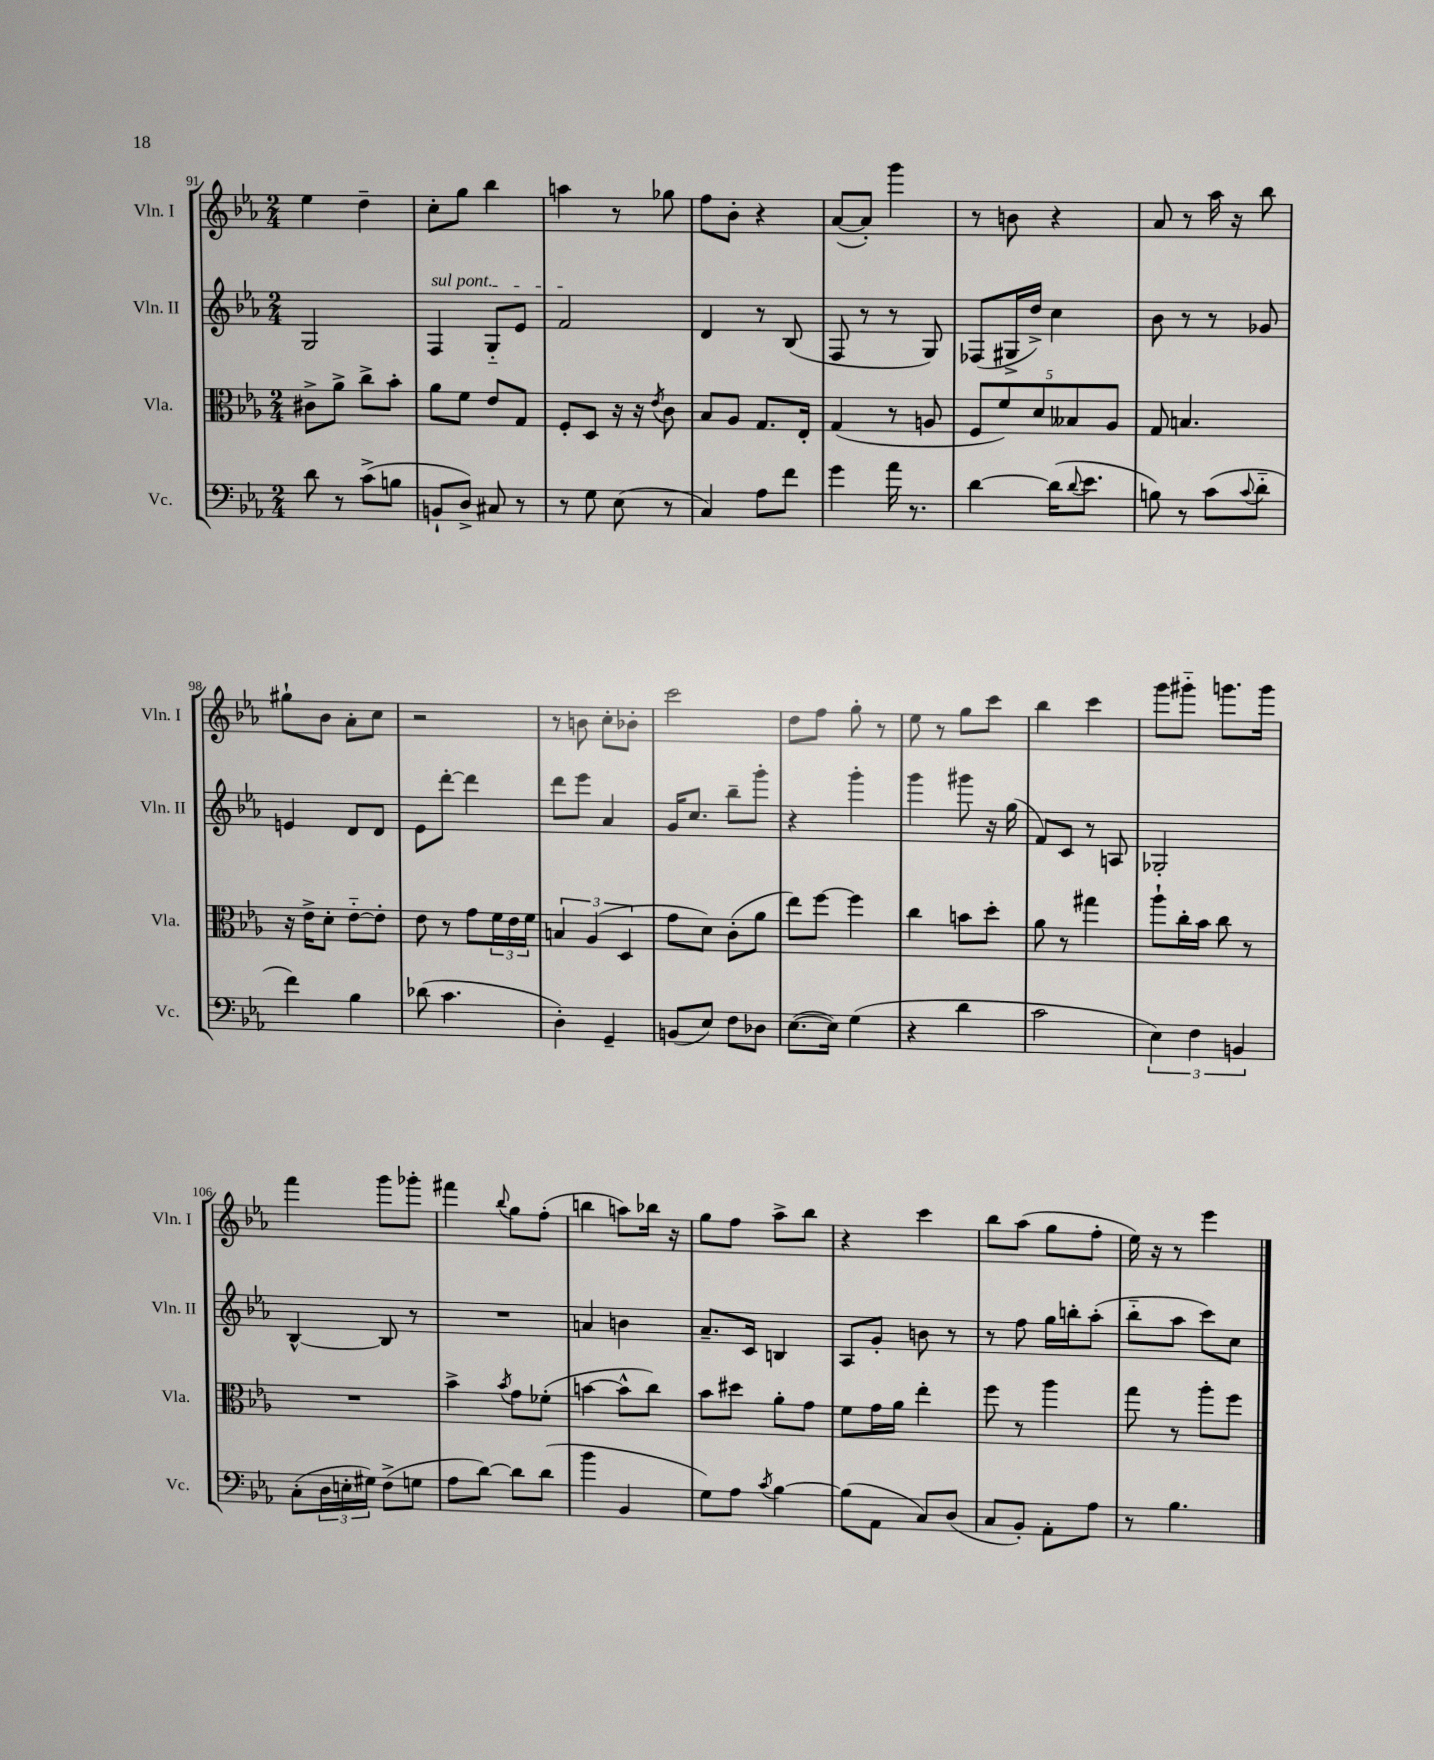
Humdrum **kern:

**kern	**kern	**kern	**kern
*part4	*part3	*part2	*part1
*staff4	*staff3	*staff2	*staff1
*I"Vc.	*I"Vla.	*I"Vln. II	*I"Vln. I
*I'Vc.	*I'Vla.	*I'Vln. II	*I'Vln. I
*clefF4	*clefC3	*clefG2	*clefG2
*k[b-e-a-]	*k[b-e-a-]	*k[b-e-a-]	*k[b-e-a-]
*M2/4	*M2/4	*M2/4	*M2/4
=91	=91	=91	=91
8d\	8c#X^\L	2G/	4ee-\
8r	8a-^\J	.	.
(8c^\L	8cc^\L	.	4dd~\
8Bn\J	8b-'\J	.	.
=92	=92	=92	=92
!	!	!LO:TX:a:i:t=sul pont.	!
8BBn`/L	8a-\L	4F/	8cc'\L
8D^/J)	8f\J	.	8gg\J
8C#X/	8e-/L	8G/L	4bb-\
8r	8G/J	8e-/J	.
=93	=93	=93	=93
8r	8F'/L	2f/	4aan\
8G\	8D/J	.	.
(8E-\	16r	.	8r
.	16r	.	.
.	8qe-/	.	.
8r	8c\	.	8gg-X\
=94	=94	=94	=94
4C/)	8B-/L	4d/	8ff\L
.	8A-/J	.	8b-'\J
8A-\L	8.G/L	8r	4r
8f\J	.	(8B-/	.
.	16E-'/Jk	.	.
=95	=95	=95	=95
4g\	(4G/	8F/	([8a-/L
.	.	8r	8a-'/J])
16a-\	8r	8r	4ggg\
8.r	.	.	.
.	8An/	8G/)	.
=96	=96	=96	=96
[4d\	10F/L	(8F-X/L	8r
.	10f/)	.	.
.	.	16G#X^/L	8bn\
.	.	16dd^/JJ)	.
.	10d/	.	.
(16d\KL]	.	4cc\	4r
.	10B--X/	.	.
8qqd/	.	.	.
8.e-\J	.	.	.
.	10A-/J	.	.
=97	=97	=97	=97
8Bn\)	8G/	8b-\	8a-/
8r	4.Bn/	8r	8r
(8c\L	.	8r	16aa-\
.	.	.	16r
8qqc/	.	.	.
8d\J	.	8g-X/	8bb-\
!!LO:LB:g=z
=98	=98	=98	=98
4f\)	16r	4en/	8gg#X`\L
.	16e-^\KL	.	.
.	8d'\J	.	8b-\J
4B-\	[8e-\L	8d/L	8a-'\L
.	8e-'\J]	8d/J	8cc\J
=99	=99	=99	=99
(8d-X\	8e-\	8e-\L	2r
4.c\	8r	[8ddd'\J	.
.	8g\L	4ddd\]	.
.	24f\L	.	.
.	24e-\	.	.
.	24f\JJ	.	.
=100	=100	=100	=100
4D'\)	6Bn/	8ddd\L	8r
.	.	8eee-\J	8bn\
.	(6A-/	.	.
4GG~/	.	4a-/	8cc'\L
.	6D/	.	.
.	.	.	8b-X'\J
=101	=101	=101	=101
(8BBn/L	8g\L	16g/KL	2ccc\
.	.	8.cc/J	.
8E-/J)	8d\J)	.	.
8F\L	(8c'\L	8bb-~\L	.
8D-X\J	8a-\J	8ggg'\J	.
=102	=102	=102	=102
([8.E-\L	8ee-\L)	4r	8dd\L
.	[8ff\J	.	8ff\J
16E-\Jk])	.	.	.
(4G\	4ff\]	4ggg'\	8gg'\
.	.	.	8r
=103	=103	=103	=103
4r	4cc\	4ggg\	8ee-\
.	.	.	8r
4d\	8bn\L	8ggg#X\	8gg\L
.	8dd'\J	16r	8ccc\J
.	.	(16gg\	.
=104	=104	=104	=104
2c\	8a-\	8f/L)	4bb-\
.	8r	8c/J	.
.	4gg#X\	8r	4ccc\
.	.	8An/	.
=105	=105	=105	=105
6E-\)	8aa-`\L	2G-X'/	8ggg\L
.	16cc'\L	.	8ggg#X\J
6F\	.	.	.
.	16b-\JJ	.	.
.	8cc\	.	8.gggn\L
6BBn/	.	.	.
.	8r	.	.
.	.	.	16ggg\Jk
!!LO:LB:g=z
=106	=106	=106	=106
(8C'\L	2r	[4B-^^/	4fff\
24D\L	.	.	.
24En'\	.	.	.
24G#X\JJ)	.	.	.
(8F^\L	.	8B-/]	8ggg\L
8Gn\J	.	8r	8ggg-X'\J
=107	=107	=107	=107
8A-\L	4b-^\	2r	4fff#X\
[8d\J)	.	.	.
.	8qb-/	.	8qqbb-/
8d\L]	8g\L	.	8gg\L
(8d\J	(8f-X'\J	.	(8ff'\J
=108	=108	=108	=108
4b-\	[4bn\	4an/	4bbn\
4BB-/	8b^^\L]	4bn\	8aan\L)
.	8cc\J)	.	16bb-X\Jk
.	.	.	16r
=109	=109	=109	=109
8G\L)	8b-\L	8.a-~/L	8gg\L
8A-\J	8dd#X\J	.	8ff\J
.	.	16c/Jk	.
8qc/	.	.	.
[4B-\	8a-'\L	4Bn/	8aa-^\L
.	8g\J	.	8bb-\J
=110	=110	=110	=110
(8B-\L]	8f\L	8A-/L	4r
8AA-\J	16g\L	8g'/J	.
.	16a-\JJ	.	.
8C/L)	4ee-'\	8bn\	4ccc\
(8D/J	.	8r	.
=111	=111	=111	=111
8C/L	8ff\	8r	8bb-\L
8BB-'/J)	8r	8ff\	(8aa-\J
8AA-'\L	4aa-\	16gg\LL	8gg\L
.	.	16bbn'\J	.
8A-\J	.	(8aa-'\J	8ff'\J
=112	=112	=112	=112
8r	8gg\	8bb-\L	16ee-\)
.	.	.	16r
4.B-\	8r	8aa-\J	8r
.	8aa-'\L	8ccc\L)	4eee-\
.	8ff\J	8cc\J	.
==	==	==	==
*-	*-	*-	*-
